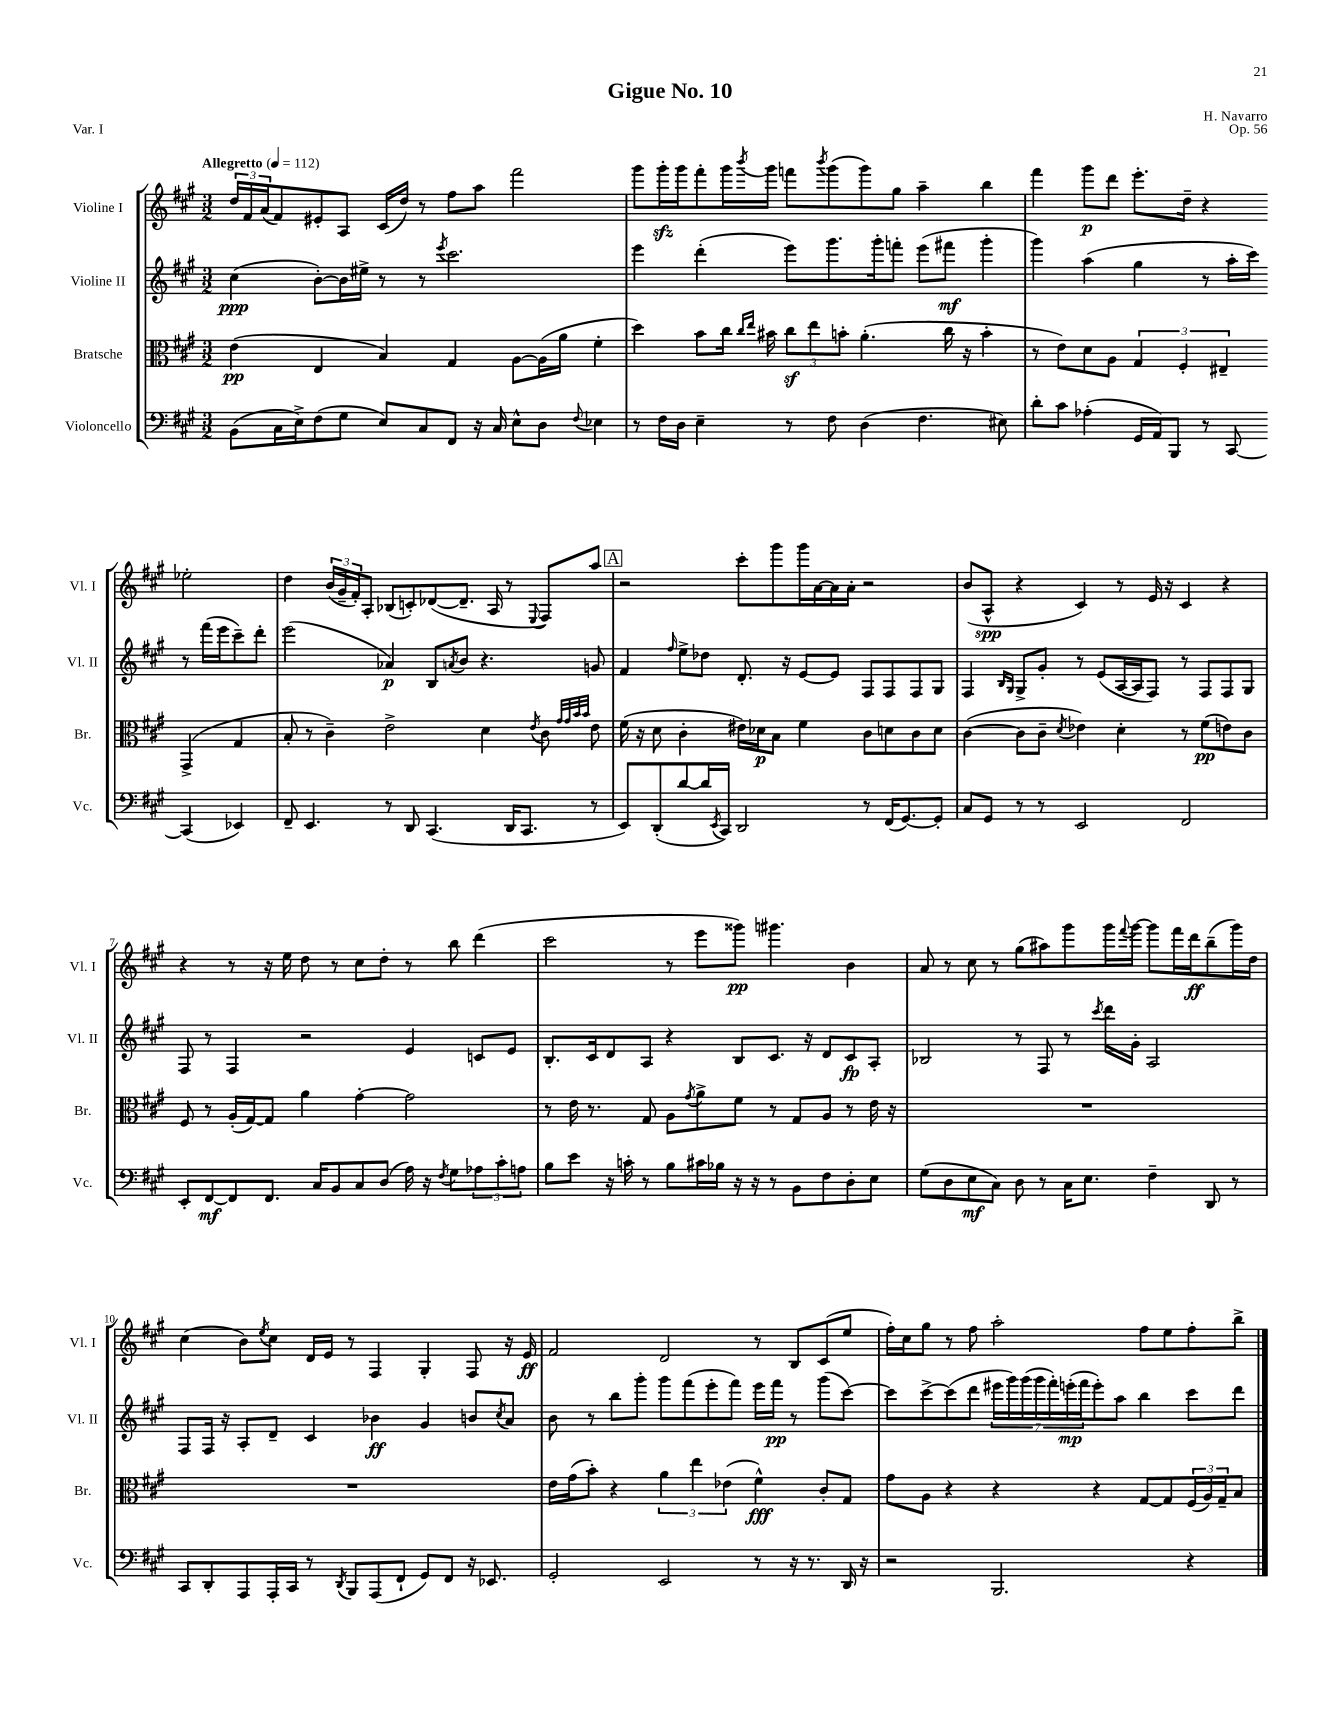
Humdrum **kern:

**kern	**kern	**kern	**kern
*staff4	*staff3	*staff2	*staff1
*clefF4	*clefC3	*clefG2	*clefG2
*k[f#c#g#]	*k[f#c#g#]	*k[f#c#g#]	*k[f#c#g#]
*M3/2	*M3/2	*M3/2	*M3/2
*MM112	*MM112	*MM112	*MM112
(8BB	(4e	(4cc#	24dd
.	.	.	24f#
.	.	.	(24a
16C#	.	.	8f#)
16E^)	.	.	.
(8F#	4E	[8b')	8e#'
8G#	.	16b]	8A
.	.	16ee#^	.
8E)	4B)	8r	(16c#
.	.	.	16dd)
8C#	.	8r	8r
.	.	8qeee	.
8FF#	4G#	2.ccc#	8ff#
16r	.	.	8aa
16C#	.	.	.
8E^^	[8A	.	2fff#
8D	(16A]	.	.
.	16a	.	.
8qqF#	.	.	.
4E-	4f#'	.	.
=	=	=	=
8r	4dd)	4eee	8ggg#
16F#	.	.	16ggg#'
16D	.	.	16ggg#
4E~	8b	(4ddd'	8fff#'
.	16cc#	.	16ggg#
.	16qqcc#	.	.
.	16qqee	.	8qbbb
.	16b#	.	16ggg#
8r	12cc#	8eee)	8fff
.	12ee	.	.
.	.	.	8qbbb
8F#	.	8.ggg#	(8ggg#
.	12b'	.	.
(4D	(4.a'	.	8ggg#)
.	.	16ggg#'	.
.	.	8fff'	8gg#
4.F#	.	(8eee	4aa~
.	16cc#	8fff#	.
.	16r	.	.
.	4b'	4ggg#'	4bb
8E#)	.	.	.
=	=	=	=
8d'	8r	4ggg#)	4fff#
8c#	8e)	.	.
(4A-'	8d	(4aa	8ggg#
.	8A	.	8ddd
16GG#	6G#	4gg#	8.eee'
16AA)	.	.	.
8BBB	.	.	.
.	6F#'	.	.
.	.	.	16dd~
8r	.	8r	4r
.	6E#~	.	.
[8CC#	.	16aa'	.
.	.	16ccc#)	.
(4CC#]	(4GG#^	8r	2ee-'
.	.	(16fff#	.
.	.	16eee	.
4EE-)	4G#	8ccc#~)	.
.	.	8ddd'	.
=	=	=	=
8FF#~	8B'	(2eee	4dd
4.EE	8r	.	.
.	4c#~)	.	(24b
.	.	.	24g#~
.	.	.	24f#')
.	.	.	8A'
8r	2e^	4a-)	(8B-
8DD	.	.	8c')
(4.CC#	.	8B	([8d-
.	.	8qa	.
.	.	8b	8.d-~]
.	4d	4.r	.
.	.	.	16A
16DD	.	.	8r
8.CC#	.	.	.
.	8qe	.	8qqE
.	8c#	.	8F#)
.	32qqg#	.	.
.	32qqg#	.	.
.	32qqb	.	.
.	32qqb	.	.
8r	8e	8g	8aa
=	=	=	=
8EE)	(16f#	4f#	2r
.	16r	.	.
(8DD'	8d	.	.
.	.	16qqff#	.
[8d	4c#'	8ee^	.
16d]	.	8dd-	.
8qEE	.	.	.
16CC#)	.	.	.
2DD	16e#)	8.d'	8ccc#'
.	16d-	.	.
.	8B	.	8ggg#
.	.	16r	.
.	4f#	[8e	16ggg#
.	.	.	[16a
.	.	8e]	16a]
.	.	.	16a'
8r	8c#	8F#	2r
(16FF#	8d	8F#	.
[8.GG#)	.	.	.
.	8c#	8F#	.
8GG#']	8d	8G#	.
=	=	=	=
8C#	([4c#	4F#	(8b
8GG#	.	.	8A^^
.	.	16qqB	.
.	.	16qqG#	.
8r	8c#]	8G#^	4r
8r	8c#~	8g#'	.
.	8qd	.	.
2EE	4e-)	8r	4c#)
.	.	(8e	.
.	4d'	[16A	8r
.	.	16A]	.
.	.	8F#)	16e
.	.	.	16r
2FF#	8r	8r	4c#
.	(8f#	8F#	.
.	8e)	8F#	4r
.	8c#	8G#	.
=	=	=	=
8EE'	8F#	8F#	4r
[8FF#	8r	8r	.
8FF#]	(16A'	4F#	8r
.	[16G#)	.	.
8.FF#	8G#]	.	16r
.	.	.	16ee
.	4a	2r	8dd
16C#	.	.	.
8BB	.	.	8r
8C#	[4g#'	.	8cc#
(8D	.	.	8dd'
16A)	2g#]	4e	8r
16r	.	.	.
8qF#	.	.	.
8G#	.	.	8bb
12A-	.	8c	(4ddd
12c#'	.	.	.
.	.	8e	.
12A	.	.	.
=	=	=	=
8B	8r	8.B'	2ccc#
8e	16e	.	.
.	8.r	16c#	.
16r	.	8d	.
16c'	.	.	.
8r	8G#	8A	.
8B	8A	4r	8r
.	8qg#	.	.
16c#	8a^	.	8eee
16B-	.	.	.
16r	8f#	8B	8ggg##)
16r	.	.	.
8r	8r	8.c#	4.ggg#
8BB	8G#	.	.
.	.	16r	.
8F#	8A	8d	.
8D'	8r	8c#	4b
8E	16e	8A'	.
.	16r	.	.
=	=	=	=
(8G#	1.r	2B-	8a
8D	.	.	8r
8E	.	.	8cc#
8C#)	.	.	8r
8D	.	8r	(8gg#
8r	.	8F#	8aa#)
16C#	.	8r	8ggg#
8.E	.	.	.
.	.	8qccc#	.
.	.	16ddd	16ggg#
.	.	.	8qqfff#
.	.	16g#'	[16ggg#
4F#~	.	2A	8ggg#]
.	.	.	16fff#
.	.	.	16ddd
8DD	.	.	(8bb~
8r	.	.	16ggg#)
.	.	.	16dd
=	=	=	=
8CC#	1.r	8F#	(4cc#
8DD'	.	16F#	.
.	.	16r	.
8AAA	.	8A'	8b)
.	.	.	8qee
16AAA'	.	8d~	8cc#
16CC#	.	.	.
8r	.	4c#	16d
.	.	.	16e
8qDD	.	.	.
8BBB	.	.	8r
(8AAA	.	4b-	4F#
8FF#`	.	.	.
8GG#)	.	4g#	4G#'
8FF#	.	.	.
16r	.	8b	8F#
8.EE-	.	.	.
.	.	8qcc#	.
.	.	8a	16r
.	.	.	16e
=	=	=	=
2GG#'	16e	8b	2f#
.	(16g#	.	.
.	8b')	8r	.
.	4r	8bb	.
.	.	8ggg#'	.
2EE	6a	8ggg#	2d
.	.	(8fff#	.
.	6ee	.	.
.	.	8eee'	.
.	(6e-	.	.
.	.	8fff#)	.
8r	4f#^^)	16eee	8r
.	.	16fff#	.
16r	.	8r	8B
8.r	.	.	.
.	8c#'	(8ggg#	(8c#
16DD	8G#	[8ccc#)	8ee
16r	.	.	.
=	=	=	=
2r	8g#	8ccc#]	16ff#')
.	.	.	16cc#
.	8A	[8ccc#^	8gg#
.	4r	(8ccc#]	8r
.	.	8ddd	8ff#
2.BBB	4r	28eee#	2aa'
.	.	28ggg#)	.
.	.	(28ggg#	.
.	.	28ggg#	.
.	.	28fff#')	.
.	.	(28eee'	.
.	.	28fff#	.
.	4r	8eee')	.
.	.	8aa	.
.	[8G#	4bb	8ff#
.	8G#]	.	8ee
4r	(24F#	8ccc#	8ff#'
.	24A)	.	.
.	24G#~	.	.
.	8B	8ddd	8bb^
==	==	==	==
*-	*-	*-	*-
